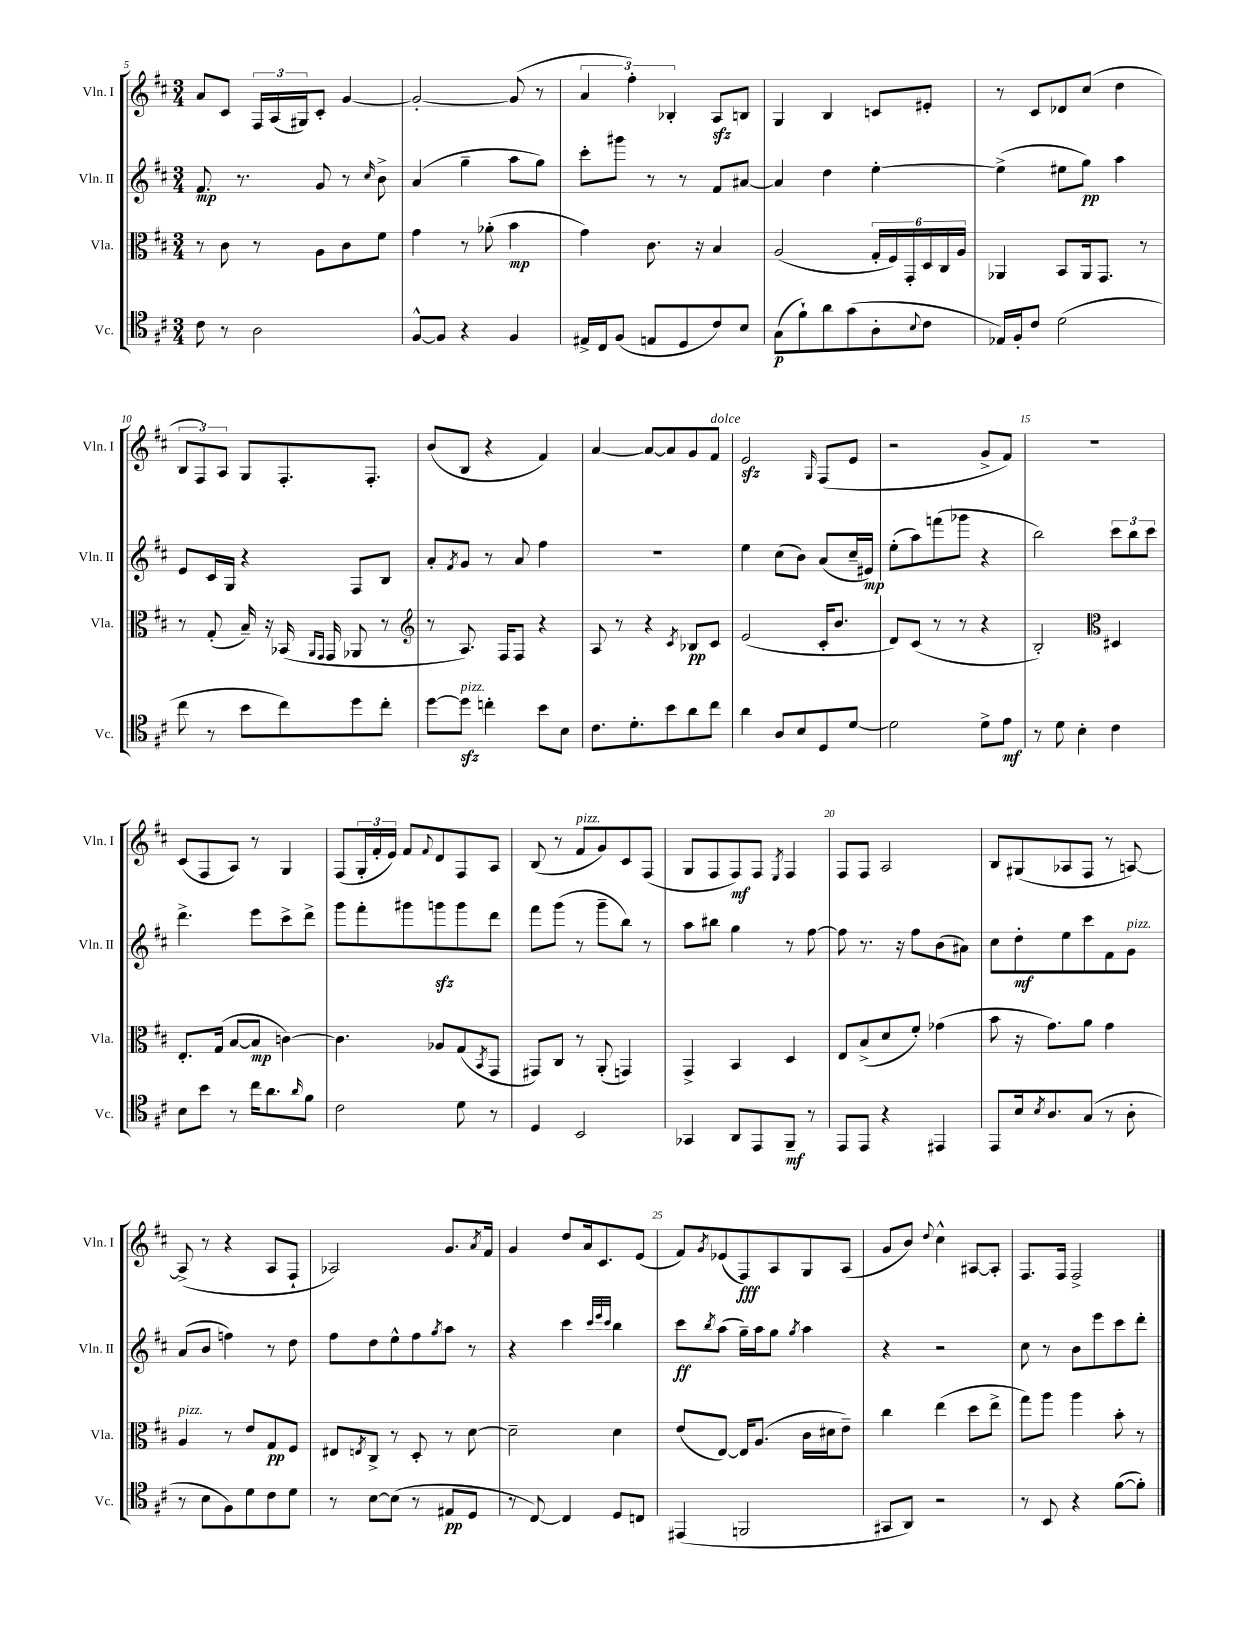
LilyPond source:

<<
\new StaffGroup <<
\new Staff = "s0" \with { instrumentName = "Vln. I" shortInstrumentName = "Vln. I" } {
    \clef treble \key d \major \numericTimeSignature \time 3/4
    a'8 cis'8 \tuplet 3/2 { fis16 a16( gis16) } cis'8-. g'4~ |
    g'2~-. g'8( r8 |
    \tuplet 3/2 { a'4 fis''4-.) bes4-. } a8\sfz b8 |
    g4 b4 c'8 eis'8-. |
    r8 cis'8 des'8 cis''8( d''4 |
    \tuplet 3/2 { b8 fis8) a8 } g8 fis8.-. fis8.-. |
    b'8( b8 r4 fis'4) |
    a'4~ a'8~ a'8 g'8 fis'8^\markup { \italic "dolce" } |
    e'2\sfz \grace { g16 } fis8( e'8 |
    r2 g'8-> fis'8) |
    R2. |
    cis'8( fis8 a8) r8 g4 |
    fis8( \tuplet 3/2 { g16-. fis'16-. e'16) } fis'8 \appoggiatura { fis'8 } d'8 fis8 a8 |
    b8( r8 fis'8^\markup { \italic "pizz." } g'8) cis'8 fis8( |
    g8 fis8 fis8\mf) fis8 \acciaccatura { e8 } fis4 |
    fis8 fis8 a2 |
    b8 gis8( aes8 fis8 r8 a8~) |
    a8->( r8 r4 a8 fis8-! |
    aes2) g'8. \acciaccatura { a'8 } fis'16 |
    g'4 d''8 a'16 cis'8. e'8( |
    fis'8) \acciaccatura { g'8 } ees'8( fis8\fff) a8 g8 a8( |
    g'8 b'8) \appoggiatura { d''8 } cis''4-^ ais8~ ais8-. |
    fis8. fis16 fis2-> \bar "|." |
}
\new Staff = "s1" \with { instrumentName = "Vln. II" shortInstrumentName = "Vln. II" } {
    \clef treble \key d \major \numericTimeSignature \time 3/4
    fis'8.\mp r8. g'8 r8 \grace { cis''16 } b'8-> |
    a'4( g''4-- a''8 g''8) |
    cis'''8-. gis'''8 r8 r8 fis'8 ais'8~ |
    ais'4 d''4 e''4~-. |
    e''4->( eis''8 g''8\pp) a''4 |
    e'8 cis'16 g16 r4 fis8 b8 |
    a'8-. \acciaccatura { fis'8 } g'8 r8 a'8 fis''4 |
    R2. |
    e''4 cis''8( b'8) a'8( cis''16-- eis'16\mp) |
    e''8-.( a''8) f'''8( ges'''8 r4 |
    b''2) \tuplet 3/2 { cis'''8 b''8 cis'''8 } |
    d'''4.-> e'''8 cis'''8-> d'''8-> |
    g'''8 fis'''8-. gis'''8 g'''8\sfz g'''8 d'''8 |
    fis'''8 g'''8( r8 g'''8-- b''8) r8 |
    a''8 bis''8 g''4 r8 fis''8~ |
    fis''8 r8. r16 fis''8 b'8( ais'8) |
    cis''8 d''8-.\mf e''8 cis'''8 fis'8 g'8^\markup { \italic "pizz." } |
    a'8( b'8 f''4) r8 d''8 |
    fis''8 d''8 e''8-^ fis''8 \acciaccatura { g''8 } a''8 r8 |
    r4 cis'''4 \grace { cis'''32 e'''32 cis'''32 } b''4 |
    cis'''8\ff \acciaccatura { b''8 } a''8( g''16--) a''16 g''8 \acciaccatura { g''8 } a''4 |
    r4 r2 |
    cis''8 r8 b'8 e'''8 cis'''8 d'''8-. \bar "|." |
}
\new Staff = "s2" \with { instrumentName = "Vla." shortInstrumentName = "Vla." } {
    \clef alto \key d \major \numericTimeSignature \time 3/4
    r8 cis'8 r8 a8 cis'8 fis'8 |
    g'4 r8 aes'8-.( b'4\mp |
    g'4) cis'8. r16 b4 |
    a2( \tuplet 6/4 { g16-. fis16) g,16-. d16 cis16 a16 } |
    aes,4 b,8 aes,16 g,8. r8 |
    r8 g8-.( b16--) r16 bes,16( \grace { a,16 g,16 } g,16 aes,8 r8 |
    \clef treble r8 a8.) fis16 fis8 r4 |
    a8 r8 r4 \acciaccatura { cis'8 } bes8\pp cis'8 |
    e'2( cis'16-. b'8. |
    d'8) cis'8( r8 r8 r4 |
    b2-.) \clef alto dis4 |
    e8.-. g16( b8~ b8\mp c'4~) |
    c'4. aes8 g8( \acciaccatura { b,8 } g,8 |
    gis,8) cis8 r8 a,8-.( g,4) |
    g,4-> b,4 d4 |
    e8 b8->( d'8 fis'8-.) ges'4( |
    b'8 r16 g'8.) a'8 g'4 |
    a4^\markup { \italic "pizz." } r8 e'8 g8\pp fis8 |
    eis8 \acciaccatura { e8 } cis8-> r8 d8-. r8 d'8~ |
    d'2-- d'4 |
    e'8( e8~) e16 a8.( cis'16 dis'16 e'8--) |
    cis''4 e''4( d''8 e''8-> |
    g''8) a''8 a''4 b'8-. r8 \bar "|." |
}
\new Staff = "s3" \with { instrumentName = "Vc." shortInstrumentName = "Vc." } {
    \clef tenor \key d \major \numericTimeSignature \time 3/4
    cis'8 r8 a2 |
    fis8~-^ fis8 r4 fis4 |
    eis16-> cis16 fis8( e8 d8 cis'8) b8 |
    g8\p( fis'8-!) a'8 g'8( a8-. \appoggiatura { b8 } cis'8 |
    ees16) fis16-. cis'8 d'2( |
    cis''8 r8 b'8 cis''8) d''8 cis''8-. |
    d''8~ d''8\sfz^\markup { \italic "pizz." } c''4-. b'8 b8 |
    cis'8. d'8.-. b'8 a'8 cis''8 |
    a'4 a8 b8 d8 d'8~ |
    d'2 d'8-> e'8\mf |
    r8 d'8 b4-. cis'4 |
    b8 b'8 r8 cis''16 a'8. \grace { a'16 } fis'8 |
    cis'2 d'8 r8 |
    d4 b,2 |
    ges,4 a,8 e,8 fis,8--\mf r8 |
    e,8 e,8 r4 eis,4 |
    e,8 b16 \acciaccatura { b8 } a8. g8( r8 a8-. |
    r8 b8 fis8) d'8 cis'8 d'8 |
    r8 b8~ b8( r8 eis8\pp d8 |
    r8 cis8~) cis4 d8 c8 |
    eis,4( f,2 |
    gis,8 a,8) r2 |
    r8 b,8 r4 fis'8~( fis'8-.) \bar "|." |
}
>>
>>
\layout { \context { \Score currentBarNumber = #5 \override BarNumber.break-visibility = ##(#f #t #t) barNumberVisibility = #(every-nth-bar-number-visible 5) } }
